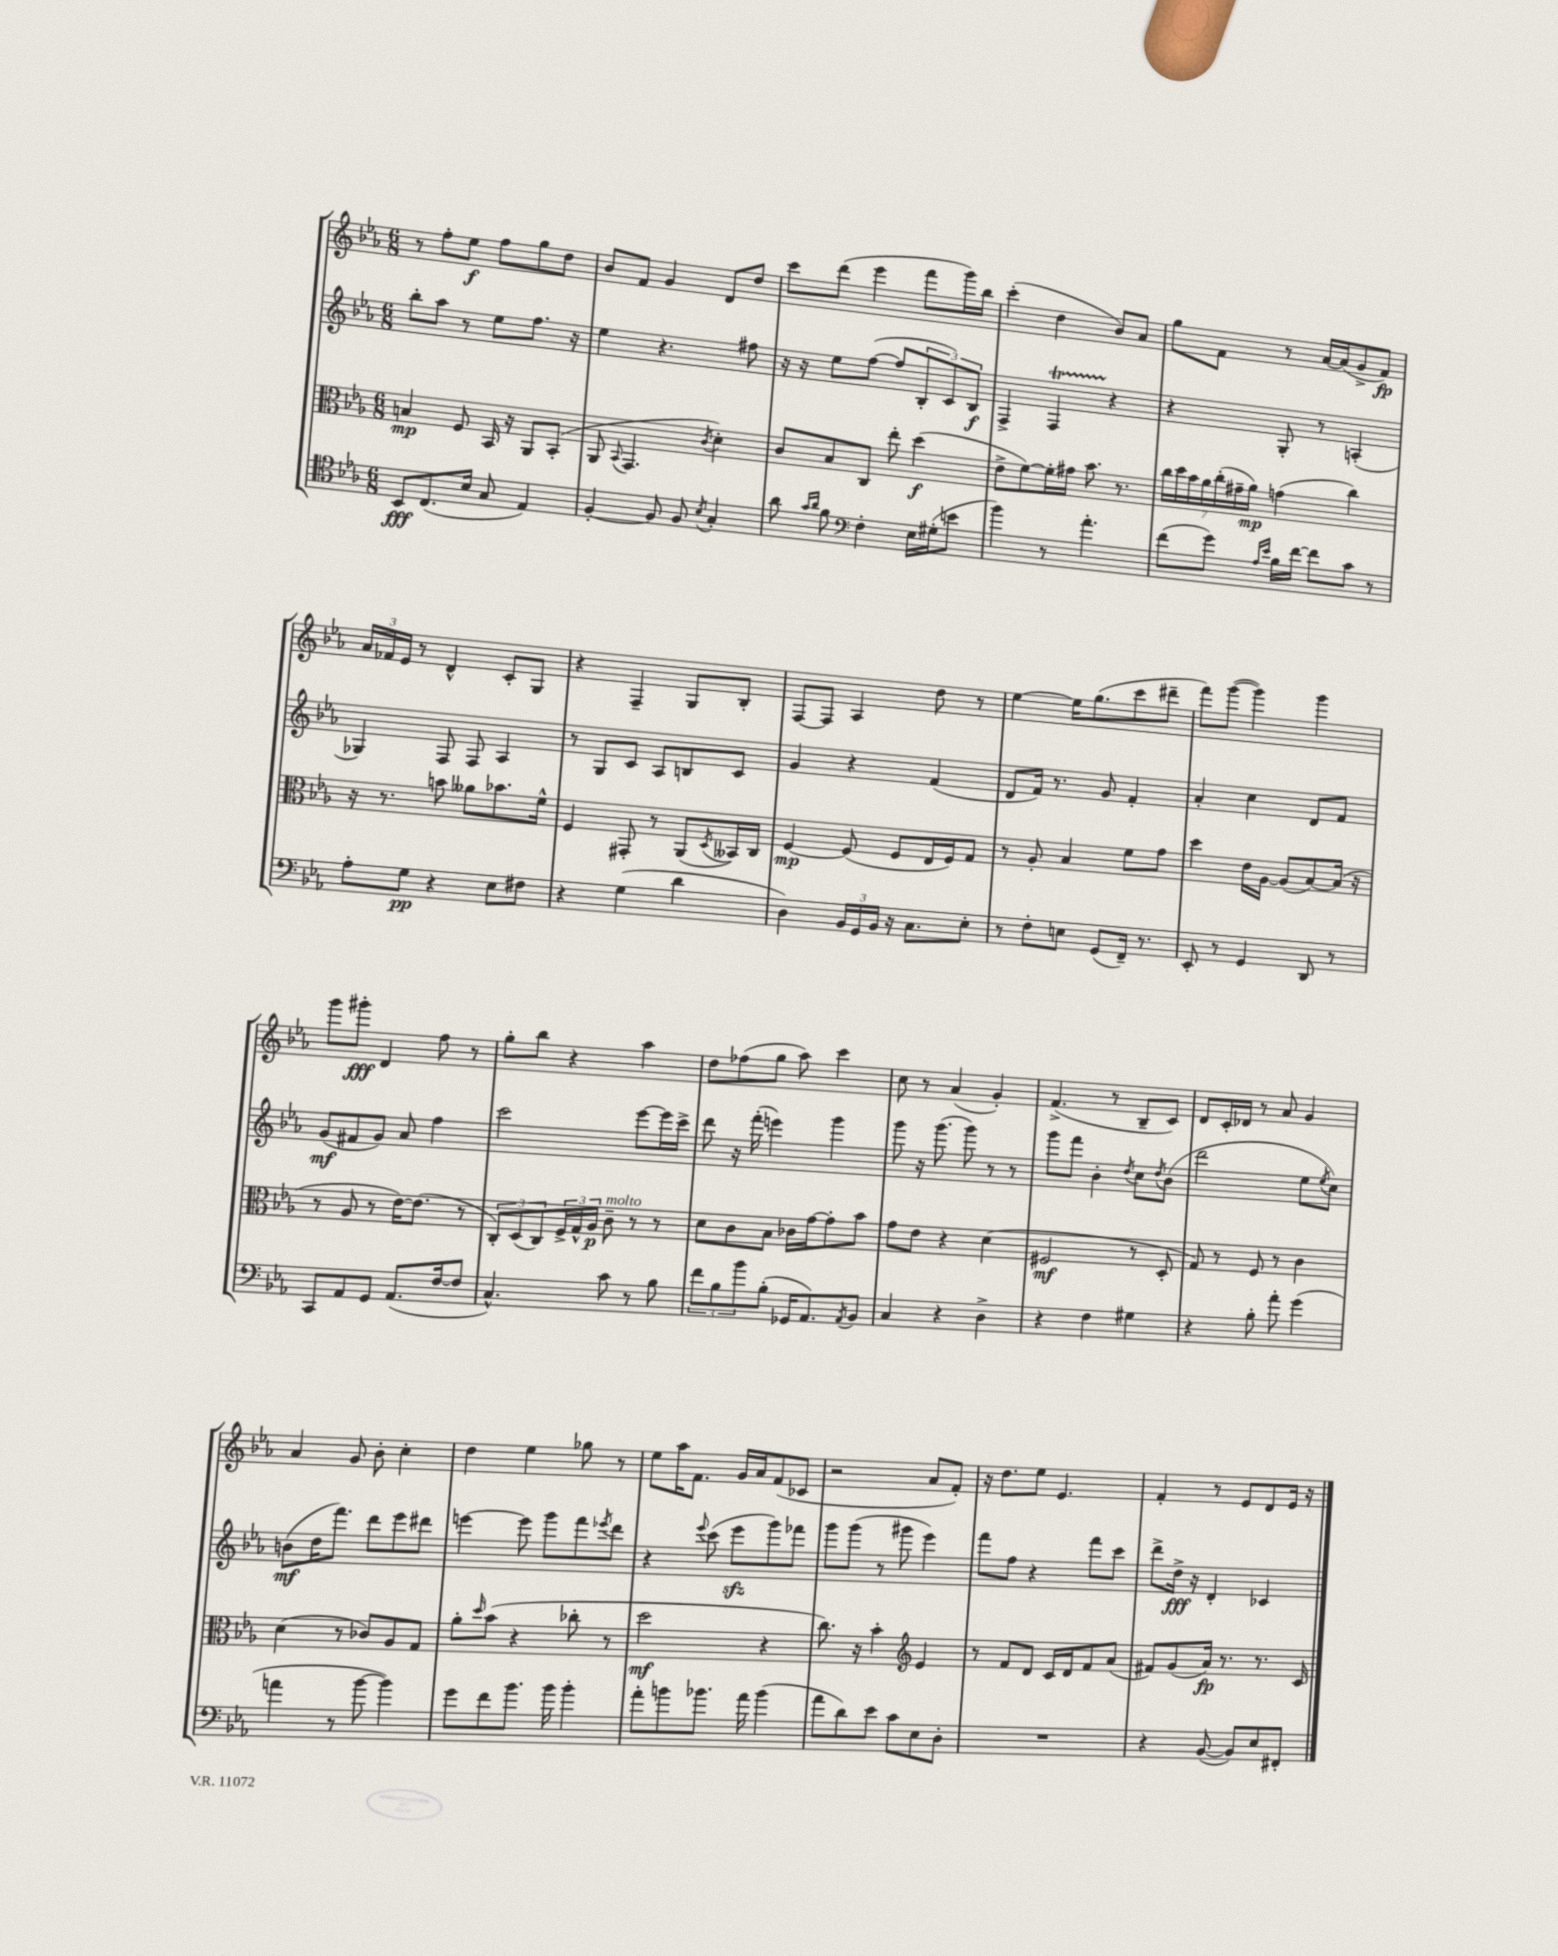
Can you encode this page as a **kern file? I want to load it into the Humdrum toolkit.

**kern	**dynam	**kern	**dynam	**kern	**dynam	**kern	**dynam
*part4	*part4	*part3	*part3	*part2	*part2	*part1	*part1
*staff4	*staff4	*staff3	*staff3	*staff2	*staff2	*staff1	*staff1
*clefC4	*	*clefC3	*	*clefG2	*	*clefG2	*
*k[b-e-a-]	*	*k[b-e-a-]	*	*k[b-e-a-]	*	*k[b-e-a-]	*
*M6/8	*	*M6/8	*	*M6/8	*	*M6/8	*
=115	=115	=115	=115	=115	=115	=115	=115
8BB-/L	fff	4Bn/	mp	8bb-'\L	.	8r	.
(8.C/	.	.	.	8aa-\J	.	8ff'\L	.
.	.	8F/	.	8r	.	8ee-\J	f
16B-/Jk	.	.	.	.	.	.	.
8G/	.	16BB-/	.	8ee-\L	.	8ff\L	.
.	.	16r	.	.	.	.	.
4E-/)	.	8AA-/L	.	8.ff\J	.	8gg\	.
.	.	(8BB-'/J	.	.	.	8dd\J	.
.	.	.	.	16r	.	.	.
=116	=116	=116	=116	=116	=116	=116	=116
[4F'/	.	8AA-/	.	4ee-\	.	8b-/L	.
.	.	8qqBB-/	.	.	.	.	.
.	.	4.GG/	.	.	.	8f/J	.
8F/]	.	.	.	4.r	.	4g/	.
8F/	.	.	.	.	.	.	.
8qB-/	.	8qc/	.	.	.	.	.
4G'/	.	4d'\)	.	.	.	8d/L	.
.	.	.	.	8ff#X\	.	8dd/J	.
=117	=117	=117	=117	=117	=117	=117	=117
8a-\	.	8c/L	.	16r	.	8ccc\L	.
.	.	.	.	16r	.	.	.
16qqg/LL	.	.	.	.	.	.	.
16qqa-/JJ	.	.	.	.	.	.	.
8f\	.	8B-/	.	8ee-\L	.	(8ddd\J	.
*clefF4	*	*	*	*	*	*	*
4F'\	.	8C/J	.	([8ff\J	.	4eee-\	.
.	.	8ee-'\	.	8ff/L]	.	.	.
16E-\LL	.	(4dd\	f	12B-'/	.	8fff\L	.
(16G#X'\J	.	.	.	.	.	.	.
.	.	.	.	12c/)	.	.	.
8en\J	.	.	.	.	.	16ggg\L)	.
.	.	.	.	12B-/J	f	.	.
.	.	.	.	.	.	16bb-\JJ	.
=118	=118	=118	=118	=118	=118	=118	=118
4b-\)	.	8e-^\L	.	4F^/	.	(4ccc'\	.
.	.	[8f\)	.	.	.	.	.
8r	.	16f'\L]	.	4FT/	.	4dd\	.
.	.	16g#X\JJ	.	.	.	.	.
4.a-'\	.	8.b-\	.	.	.	.	.
.	.	.	.	4r	.	8b-/L)	.
.	.	8.r	.	.	.	.	.
.	.	.	.	.	.	8a-/J	.
=119	=119	=119	=119	=119	=119	=119	=119
(8f\L	.	28cc\LL	.	4r	.	8gg\L	.
.	.	28dd\	.	.	.	.	.
.	.	28b-\	.	.	.	.	.
.	.	28a-\	.	.	.	.	.
8g\J)	.	.	.	.	.	8f\J	.
.	.	(28cc'\	.	.	.	.	.
.	.	28g#X~\	.	.	.	.	.
.	.	28a-\JJ)	mp	.	.	.	.
16qqA-/LL	.	.	.	.	.	.	.
16qqe-/JJ	.	.	.	.	.	.	.
16B-\LL	.	(4gn\	.	8G'/	.	8r	.
[16f\JJ	.	.	.	.	.	.	.
8f\L]	.	.	.	8r	.	[16a-/LL	.
.	.	.	.	.	.	(16a-/J]	.
8c\J	.	4cc\)	.	(4An'/	.	8g^/	.
8r	.	.	.	.	.	8f/J)	fp
!!LO:LB:g=z
=120	=120	=120	=120	=120	=120	=120	=120
8A-'\L	.	16r	.	4G-X/)	.	24a-/LL	.
.	.	.	.	.	.	24f-X/	.
.	.	8.r	.	.	.	.	.
.	.	.	.	.	.	24e-/JJ	.
8G\J	pp	.	.	.	.	8r	.
4r	.	8bn\	.	8F/	.	4d^^/	.
.	.	8a--X\L	.	8F/	.	.	.
8E-\L	.	8.b-X\	.	4A-/	.	8c'/L	.
8F#X\J	.	.	.	.	.	8G/J	.
.	.	16f^^\Jk	.	.	.	.	.
=121	=121	=121	=121	=121	=121	=121	=121
4r	.	4F/	.	8r	.	4r	.
.	.	.	.	8G/L	.	.	.
(4G\	.	8GG#X'/	.	8c/J	.	4F~/	.
.	.	8r	.	8A-/L	.	.	.
4d\	.	(8AA-/L	.	8Bn/	.	8G/L	.
.	.	8qD/	.	.	.	.	.
.	.	16BB--X/L)	.	8c/J	.	8B-'/J	.
.	.	16C/JJ	.	.	.	.	.
=122	=122	=122	=122	=122	=122	=122	=122
4D\)	.	[4F/	mp	4g/	.	[8F/L	.
.	.	.	.	.	.	8F/J]	.
24BB-/LL	.	(8F/]	.	4r	.	4A-/	.
24GG/	.	.	.	.	.	.	.
24BB-/JJ	.	.	.	.	.	.	.
16r	.	8F/L	.	.	.	.	.
8.C\L	.	.	.	.	.	.	.
.	.	16E-/L	.	(4f/	.	8dd\	.
.	.	16F/J)	.	.	.	.	.
8E-'\J	.	8G/J	.	.	.	8r	.
=123	=123	=123	=123	=123	=123	=123	=123
8r	.	8r	.	8d/L	.	[4ee-\	.
8F'\L	.	8A-'/	.	16f/Jk)	.	.	.
.	.	.	.	8.r	.	.	.
8En\J	.	4B-/	.	.	.	16ee-\KL]	.
.	.	.	.	.	.	(8.gg\	.
(8GG/L	.	.	.	8g/	.	.	.
16FF~/Jk)	.	8f\L	.	4f'/	.	8ccc\	.
8.r	.	.	.	.	.	.	.
.	.	8g\J	.	.	.	8ddd#X~\J	.
=124	=124	=124	=124	=124	=124	=124	=124
8EE-'/	.	4dd\	.	4a-'/	.	8fff\L)	.
8r	.	.	.	.	.	([8ggg\J	.
4GG/	.	16e-\LL	.	4cc\	.	4ggg\])	.
.	.	[16A-\JJ	.	.	.	.	.
.	.	(8A-/L]	.	.	.	.	.
8DD/	.	[8B-/)	.	8d/L	.	4ggg\	.
8r	.	(16B-/Jk]	.	8f/J	.	.	.
.	.	16r	.	.	.	.	.
!!LO:LB:g=z
=125	=125	=125	=125	=125	=125	=125	=125
8CC/L	.	8r	.	(8g/L	mf	8ggg\L	.
8AA-/	.	8A-/	.	8f#X/	.	8ggg#X'\J	fff
8GG/J	.	8r	.	8g/J)	.	4d/	.
(8.AA-/L	.	[16e-\KL)	.	8a-/	.	.	.
.	.	(8.e-\J]	.	.	.	.	.
.	.	.	.	4ff\	.	8ff\	.
[16F/k	.	.	.	.	.	.	.
8F/J]	.	8r	.	.	.	8r	.
=126	=126	=126	=126	=126	=126	=126	=126
4.C^^/)	.	12C'/L)	.	2ccc\	.	8gg'\L	.
.	.	(12D/	.	.	.	.	.
.	.	.	.	.	.	8bb-\J	.
.	.	12C/)	.	.	.	.	.
.	.	24F^/L	.	.	.	4r	.
.	.	24G^^/	.	.	.	.	.
.	.	24A-/JJ	p	.	.	.	.
!	!	!LO:TX:a:i:t=molto	!	!	!	!	!
8c\	.	8c~\	.	.	.	.	.
8r	.	8r	.	[8eee-\L	.	4aa-\	.
8B-\	.	8r	.	16eee-\L]	.	.	.
.	.	.	.	16ccc^\JJ	.	.	.
=127	=127	=127	=127	=127	=127	=127	=127
12f\L	.	8d\L	.	8ddd\	.	8dd\L	.
12B-\	.	.	.	.	.	.	.
.	.	8c\	.	16r	.	(8ff-X\	.
12b-\	.	.	.	.	.	.	.
.	.	.	.	(16fff'\	.	.	.
(8B-'\J	.	8B-\J	.	4eeen\)	.	8gg\J	.
16GG-X/KL	.	16c-X\LL	.	.	.	8aa-\)	.
8.AA-/)	.	[16g\J	.	.	.	.	.
.	.	8g'\]	.	4ggg\	.	4ccc\	.
8qAA-/	.	.	.	.	.	.	.
8BB-/J	.	8b-\J	.	.	.	.	.
=128	=128	=128	=128	=128	=128	=128	=128
4C/	.	8g\L	.	8ggg\	.	8cc\	.
.	.	8e-\J	.	16r	.	8r	.
.	.	.	.	(8.ggg\	.	.	.
4r	.	4r	.	.	.	(4a-/	.
.	.	.	.	8ggg\)	.	.	.
4D^\	.	(4d\	.	8r	.	4g'/)	.
.	.	.	.	8r	.	.	.
=129	=129	=129	=129	=129	=129	=129	=129
4r	.	2F#X/	mf	8ggg\L	.	(4.f^/	.
.	.	.	.	8fff\J	.	.	.
4F\	.	.	.	4b-'\	.	.	.
.	.	.	.	.	.	8r	.
.	.	.	.	8qdd/	.	.	.
4G#X\	.	8r	.	8cc\L	.	8B-~/L	.
.	.	.	.	8qdd/	.	.	.
.	.	8D'/	.	(8b-\J	.	8c/J)	.
=130	=130	=130	=130	=130	=130	=130	=130
4r	.	8G/)	.	2ddd\	.	8d/L	.
.	.	8r	.	.	.	16c'/L	.
.	.	.	.	.	.	16d-X/JJ	.
8B-'\	.	8F/	.	.	.	8r	.
8a-'\	.	8r	.	.	.	8a-/	.
(4g\	.	4c\	.	8ee-\L	.	4g/	.
.	.	.	.	8qee-/	.	.	.
.	.	.	.	8cc\J)	.	.	.
!!LO:LB:g=z
=131	=131	=131	=131	=131	=131	=131	=131
4an\	.	(4d\	.	(8bn\L	mf	4a-/	.
.	.	.	.	16dd\K	.	.	.
.	.	.	.	8.fff\J)	.	.	.
8r	.	8r	.	.	.	8g/	.
[8b-\	.	8c-X/L)	.	8ddd\L	.	8b-'\	.
4b-\])	.	8A-/	.	8eee-\	.	4cc'\	.
.	.	8G/J	.	8ddd#X\J	.	.	.
=132	=132	=132	=132	=132	=132	=132	=132
8g\L	.	8a-'\L	.	[4eeen\	.	4dd\	.
.	.	16qqdd/	.	.	.	.	.
8f\	.	(8b-\J	.	.	.	.	.
8.b-\J	.	4r	.	8eee\]	.	4ee-\	.
.	.	.	.	8ggg\L	.	.	.
16b-\	.	.	.	.	.	.	.
4b-'\	.	8cc-X'\	.	8fff\	.	8gg-X\	.
.	.	.	.	8qeee-X/	.	.	.
.	.	8r	.	8ddd\J	.	8r	.
=133	=133	=133	=133	=133	=133	=133	=133
8a-'\L	.	2dd\	mf	4r	.	8ee-\L	.
8bn\	.	.	.	.	.	16aa-\K	.
.	.	.	.	.	.	8.f\J	.
.	.	.	.	8qqeee-/	.	.	.
8.b-X\J	.	.	.	(8ccc\	.	.	.
.	.	.	.	8eee-zz\L	.	16g/LL	.
16a-\	.	.	.	.	.	16a-/J	.
(4b-\	.	4r	.	8ggg\)	.	(8f/	.
.	.	.	.	8fff-X\J	.	8c-X/J	.
=134	=134	=134	=134	=134	=134	=134	=134
8a-\L	.	8.cc\)	.	8ggg\L	.	2r	.
8d\)	.	.	.	(8ggg\J	.	.	.
.	.	16r	.	.	.	.	.
8e-\J	.	4b-'\	.	8r	.	.	.
8c\L	.	.	.	8ggg#X\	.	.	.
*	*	*clefG2	*	*	*	*	*
8E-\	.	4e-/	.	4eee-\)	.	8a-/L	.
8D'\J	.	.	.	.	.	8f'/J)	.
=135	=135	=135	=135	=135	=135	=135	=135
2.r	.	8r	.	8fff\L	.	16r	.
.	.	.	.	.	.	8.dd\L	.
.	.	8f/L	.	8ff\J	.	.	.
.	.	8d/J	.	4r	.	8ee-\J	.
.	.	16c/LL	.	.	.	4.e-/	.
.	.	16d/J	.	.	.	.	.
.	.	8f/	.	8fff\L	.	.	.
.	.	(8a-/J	.	8ccc\J	.	.	.
=136	=136	=136	=136	=136	=136	=136	=136
4r	.	8f#X/L)	.	8ddd^\L	.	4f'/	.
.	.	(8g/	.	16dd^\Jk	fff	.	.
.	.	.	.	16r	.	.	.
([8BB-/	.	16a-/Jk)	fp	4d'/	.	8r	.
.	.	8.r	.	.	.	.	.
8BB-/L])	.	.	.	.	.	8e-/L	.
8E-/	.	8.r	.	4c-X/	.	8d/	.
8FF#X'/J	.	.	.	.	.	16e-/Jk	.
.	.	16c/	.	.	.	16r	.
==	==	==	==	==	==	==	==
*-	*-	*-	*-	*-	*-	*-	*-
